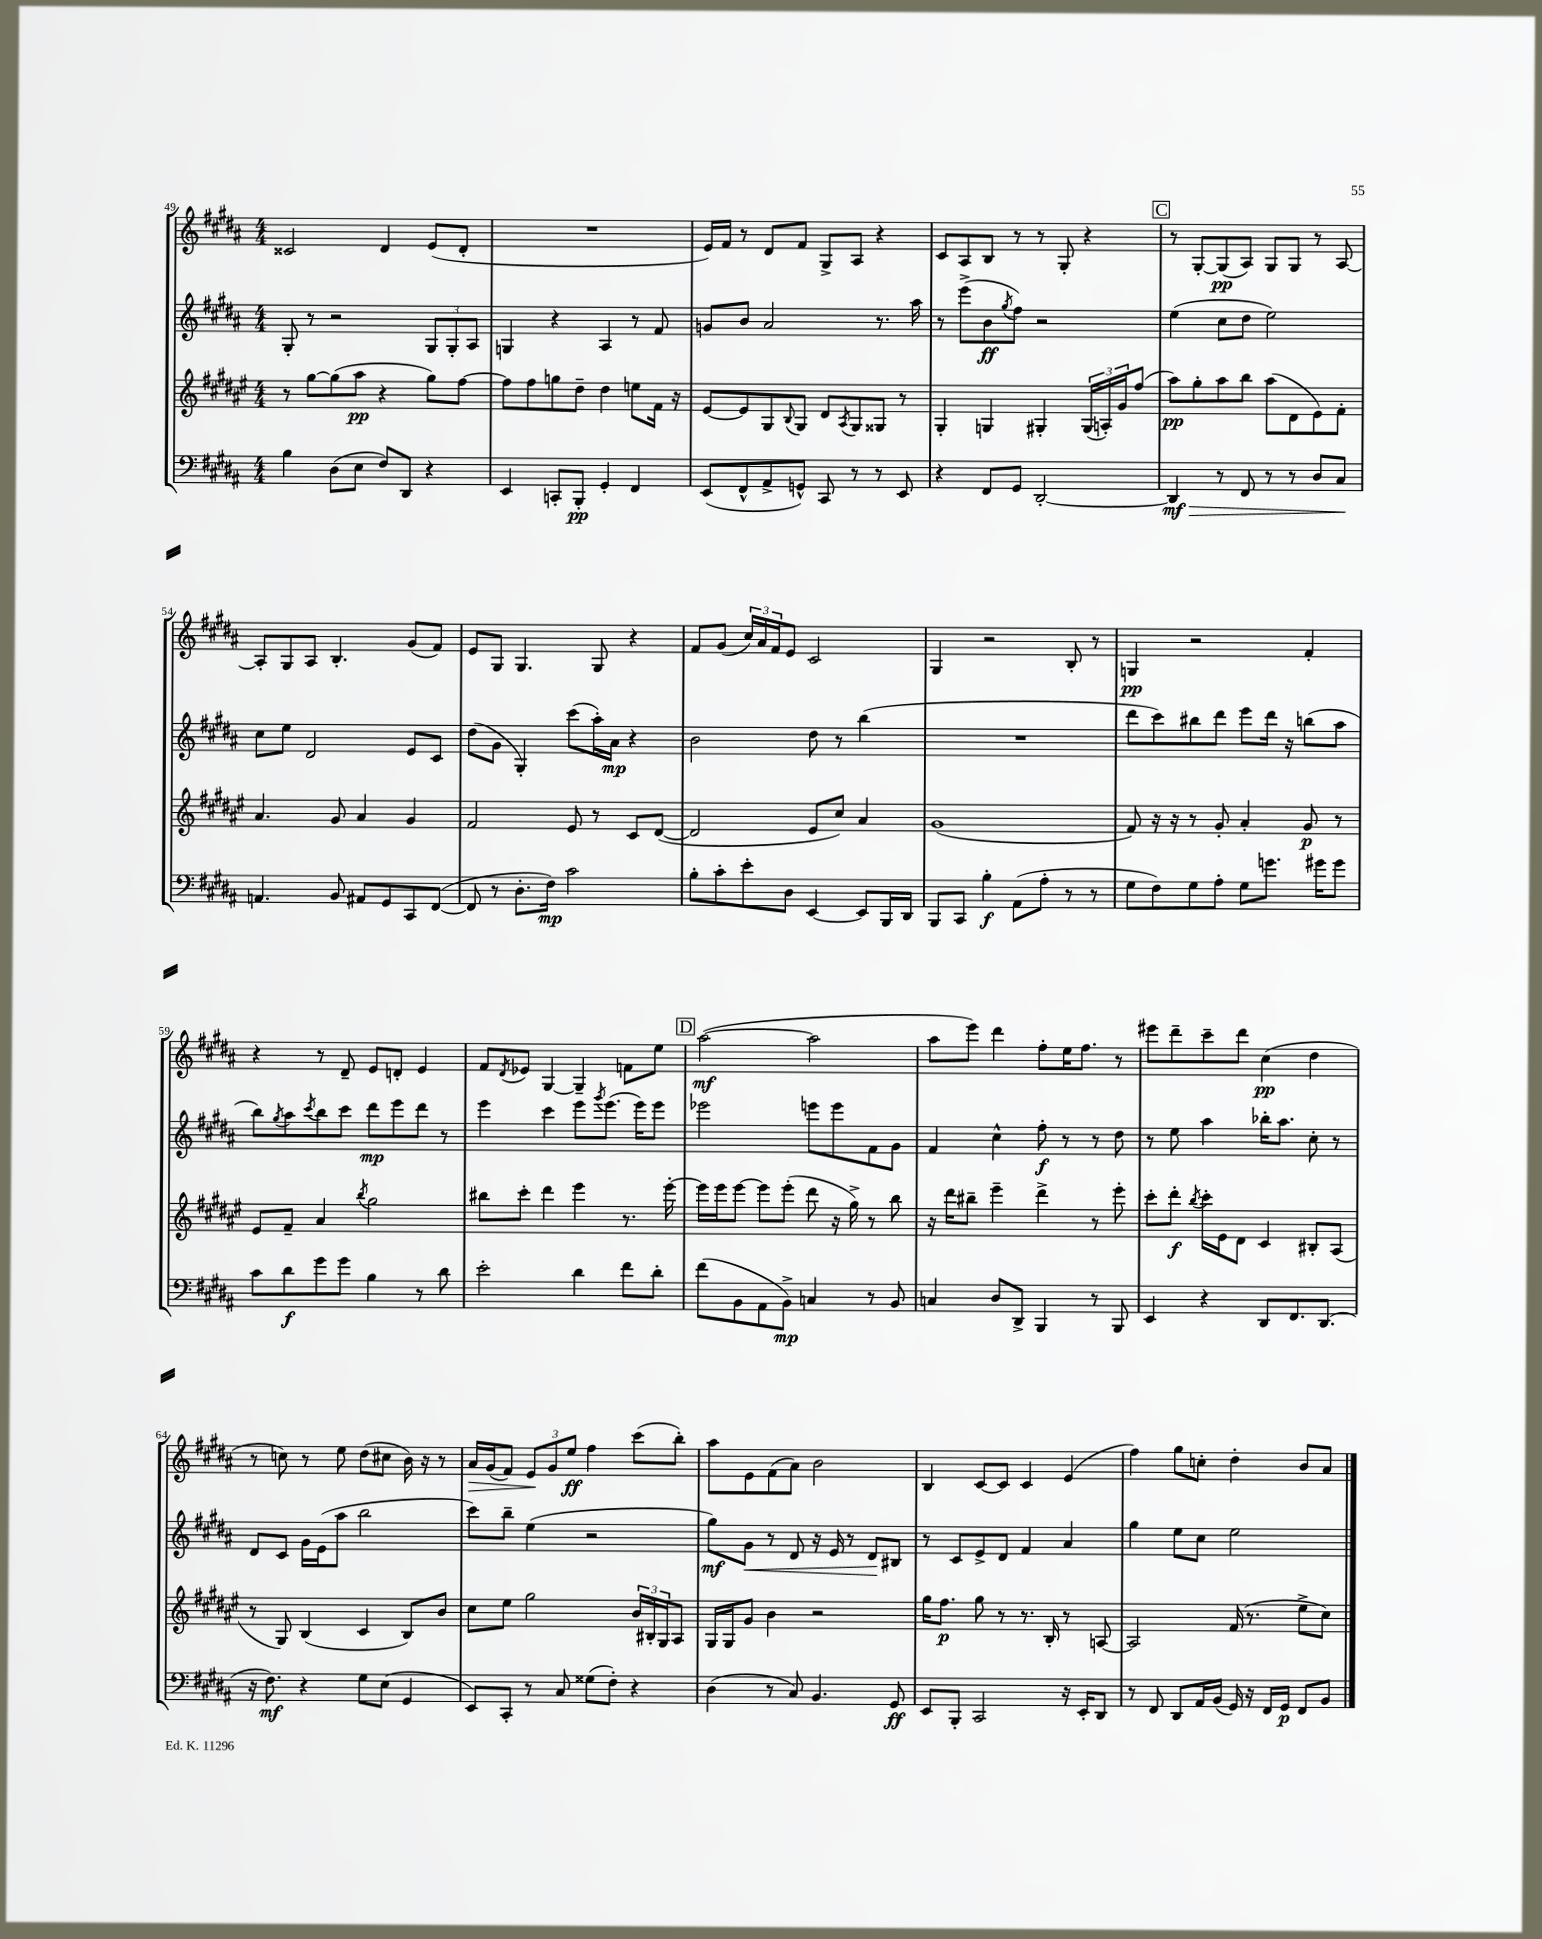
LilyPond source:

<<
\new StaffGroup <<
\new Staff = "s0" {
    \clef treble \key b \major \numericTimeSignature \time 4/4
    cisis'2 dis'4 e'8( dis'8-. |
    R1 |
    e'16) fis'16 r8 dis'8 fis'8 gis8-> ais8 r4 |
    cis'8 ais8 b8 r8 r8 gis8-. r4 |
    \mark \markup { \box "C" } r8 gis8~-. gis8\pp( ais8) gis8 gis8 r8 ais8~ |
    ais8-. gis8 ais8 b4.-. gis'8( fis'8) |
    e'8 gis8 gis4. gis8 r4 |
    fis'8 gis'8( \tuplet 3/2 { cis''16) ais'16 fis'16 } e'8 cis'2 |
    gis4 r2 b8-. r8 |
    g4\pp r2 fis'4-. |
    r4 r8 dis'8-- e'8 d'8-. e'4 |
    fis'8 \acciaccatura { dis'8 } ees'8 gis4~ gis4-- f'8 e''8 |
    \mark \markup { \box "D" } ais''2~\mf( ais''2 |
    ais''8 e'''8) dis'''4 fis''8-. e''16 fis''8. r8 |
    eis'''8 dis'''8-- cis'''8-- dis'''8 cis''4\pp( dis''4 |
    r8 c''8) r8 e''8 dis''8( cis''8 b'16) r16 r8 |
    ais'16\> gis'16( fis'8) \tuplet 3/2 { e'8\! gis'8 e''8\ff } fis''4 cis'''8( b''8-.) |
    ais''8 e'8 fis'8( ais'8) b'2 |
    b4 cis'8~ cis'8 cis'4 e'4( |
    fis''4) gis''8 c''8-. dis''4-. b'8 ais'8 \bar "|." |
}
\new Staff = "s1" {
    \clef treble \key b \major \numericTimeSignature \time 4/4
    gis8-. r8 r2 \tuplet 3/2 { gis8 gis8-. ais8 } |
    g4 r4 ais4 r8 fis'8 |
    g'8 b'8 ais'2 r8. ais''16 |
    r8 e'''8->( b'8\ff \acciaccatura { gis''8 } fis''8) r2 |
    \mark \markup { \box "C" } e''4( cis''8 dis''8 e''2) |
    cis''8 e''8 dis'2 e'8 cis'8 |
    dis''8( gis'8 gis4-.) cis'''8( ais''16-.) ais'16\mp r4 |
    b'2 dis''8 r8 b''4( |
    R1 |
    dis'''8 cis'''8) bis''8 dis'''8 e'''8 dis'''16 r16 b''8( ais''8 |
    b''8) \acciaccatura { gis''8 } ais''8 \acciaccatura { cis'''8 } b''8 cis'''8 dis'''8\mp e'''8 dis'''8 r8 |
    e'''4 cis'''4 e'''8 \acciaccatura { gis'''8 } e'''8.( e'''16) e'''8 |
    \mark \markup { \box "D" } ees'''2 e'''8 e'''8 fis'8 gis'8 |
    fis'4 cis''4-^ fis''8-.\f r8 r8 dis''8 |
    r8 e''8 ais''4 bes''16-. ais''8. cis''8-. r8 |
    dis'8 cis'8 gis'16 e'16( ais''8 b''2 |
    cis'''8) b''8-- e''4( r2 |
    gis''8\mf) gis'8\< r8 dis'8 r16 e'16 r8 dis'8\! bis8 |
    r8 cis'8 e'8-> dis'8 fis'4 ais'4 |
    gis''4 e''8 cis''8 e''2 \bar "|." |
}
\new Staff = "s2" {
    \clef treble \key fis \major \numericTimeSignature \time 4/4
    r8 gis''8~ gis''8( ais''8\pp r4 gis''8) fis''8~ |
    fis''8 fis''8 g''8 dis''8-- dis''4 e''8 fis'16 r16 |
    eis'8~ eis'8 gis8 \appoggiatura { b8 } gis8 dis'8 \acciaccatura { ais8 } gis8 gisis8 r8 |
    gis4-. g4 gis4-. \tuplet 3/2 { gis16( a16-.) gis'16 } fis''8( |
    \mark \markup { \box "C" } ais''8\pp) gis''8-. ais''8 b''8 ais''8( dis'8 eis'8) fis'8-. |
    ais'4. gis'8 ais'4 gis'4 |
    fis'2 eis'8 r8 cis'8 dis'8~( |
    dis'2 eis'8 cis''8) ais'4 |
    gis'1( |
    fis'8) r16 r16 r8 gis'8-. ais'4-. gis'8\p r8 |
    eis'8 fis'8-- ais'4 \acciaccatura { b''8 } gis''2 |
    bis''8 cis'''8-. dis'''4 eis'''4 r8. eis'''16~-. |
    \mark \markup { \box "D" } eis'''16 eis'''16 eis'''8~ eis'''8 eis'''8-.( dis'''8 r16 gis''16->) r8 b''8 |
    r16 dis'''16 bis''8-- eis'''4-- dis'''4-> r8 eis'''8-. |
    cis'''8-. dis'''8-.\f \acciaccatura { b''8 } cis'''16-. eis'16 dis'8 cis'4 bis8-. ais8( |
    r8 gis8) b4( cis'4 b8) b'8 |
    cis''8 eis''8 gis''2 \tuplet 3/2 { b'16 bis16-. gis16 } ais8 |
    gis16 gis16 gis'8 b'4 r2 |
    gis''16 fis''8.\p gis''8 r8 r8. b16-. r8 a8~ |
    a2 fis'16( r8. eis''8-> cis''8) \bar "|." |
}
\new Staff = "s3" {
    \clef bass \key b \major \numericTimeSignature \time 4/4
    b4 dis8( e8 fis8) dis,8 r4 |
    e,4 c,8-. b,,8-.\pp gis,4-. fis,4 |
    e,8( fis,8-^ ais,8-> g,8-^) cis,8 r8 r8 e,8 |
    r4 fis,8 gis,8 dis,2~-. |
    \mark \markup { \box "C" } dis,4\mf\> r8 fis,8 r8 r8 dis8 cis8\! |
    a,4. b,8 ais,8 gis,8 cis,8 fis,8~( |
    fis,8 r8 dis8.-. fis16\mp) cis'2 |
    b8-. cis'8-. e'8-. dis8 e,4~ e,8 b,,16 dis,16 |
    b,,8 cis,8 b4-.\f ais,8( ais8-. r8 r8 |
    gis8 fis8) gis8 ais8-. gis8 g'8. gis'16 gis'8 |
    cis'8 dis'8\f gis'8 gis'8 b4 r8 dis'8 |
    e'2-. dis'4 fis'8 dis'8-. |
    \mark \markup { \box "D" } fis'8( b,8 ais,8 b,8->\mp) c4 r8 b,8 |
    c4 dis8 dis,8-> b,,4 r8 b,,8 |
    e,4 r4 dis,8 fis,8. dis,8.( |
    r16 fis8.\mf) r4 gis8 e8( gis,4 |
    e,8) cis,8-. r8 cis8 gisis8( fis8-.) r4 |
    dis4( r8 cis8) b,4. gis,8\ff |
    e,8 b,,8-. cis,2 r16 e,16-. dis,8 |
    r8 fis,8 dis,8 ais,16 b,16( gis,16) r16 fis,16 gis,16\p fis,8 b,8 \bar "|." |
}
>>
>>
\layout { \context { \Score currentBarNumber = #49 } }
